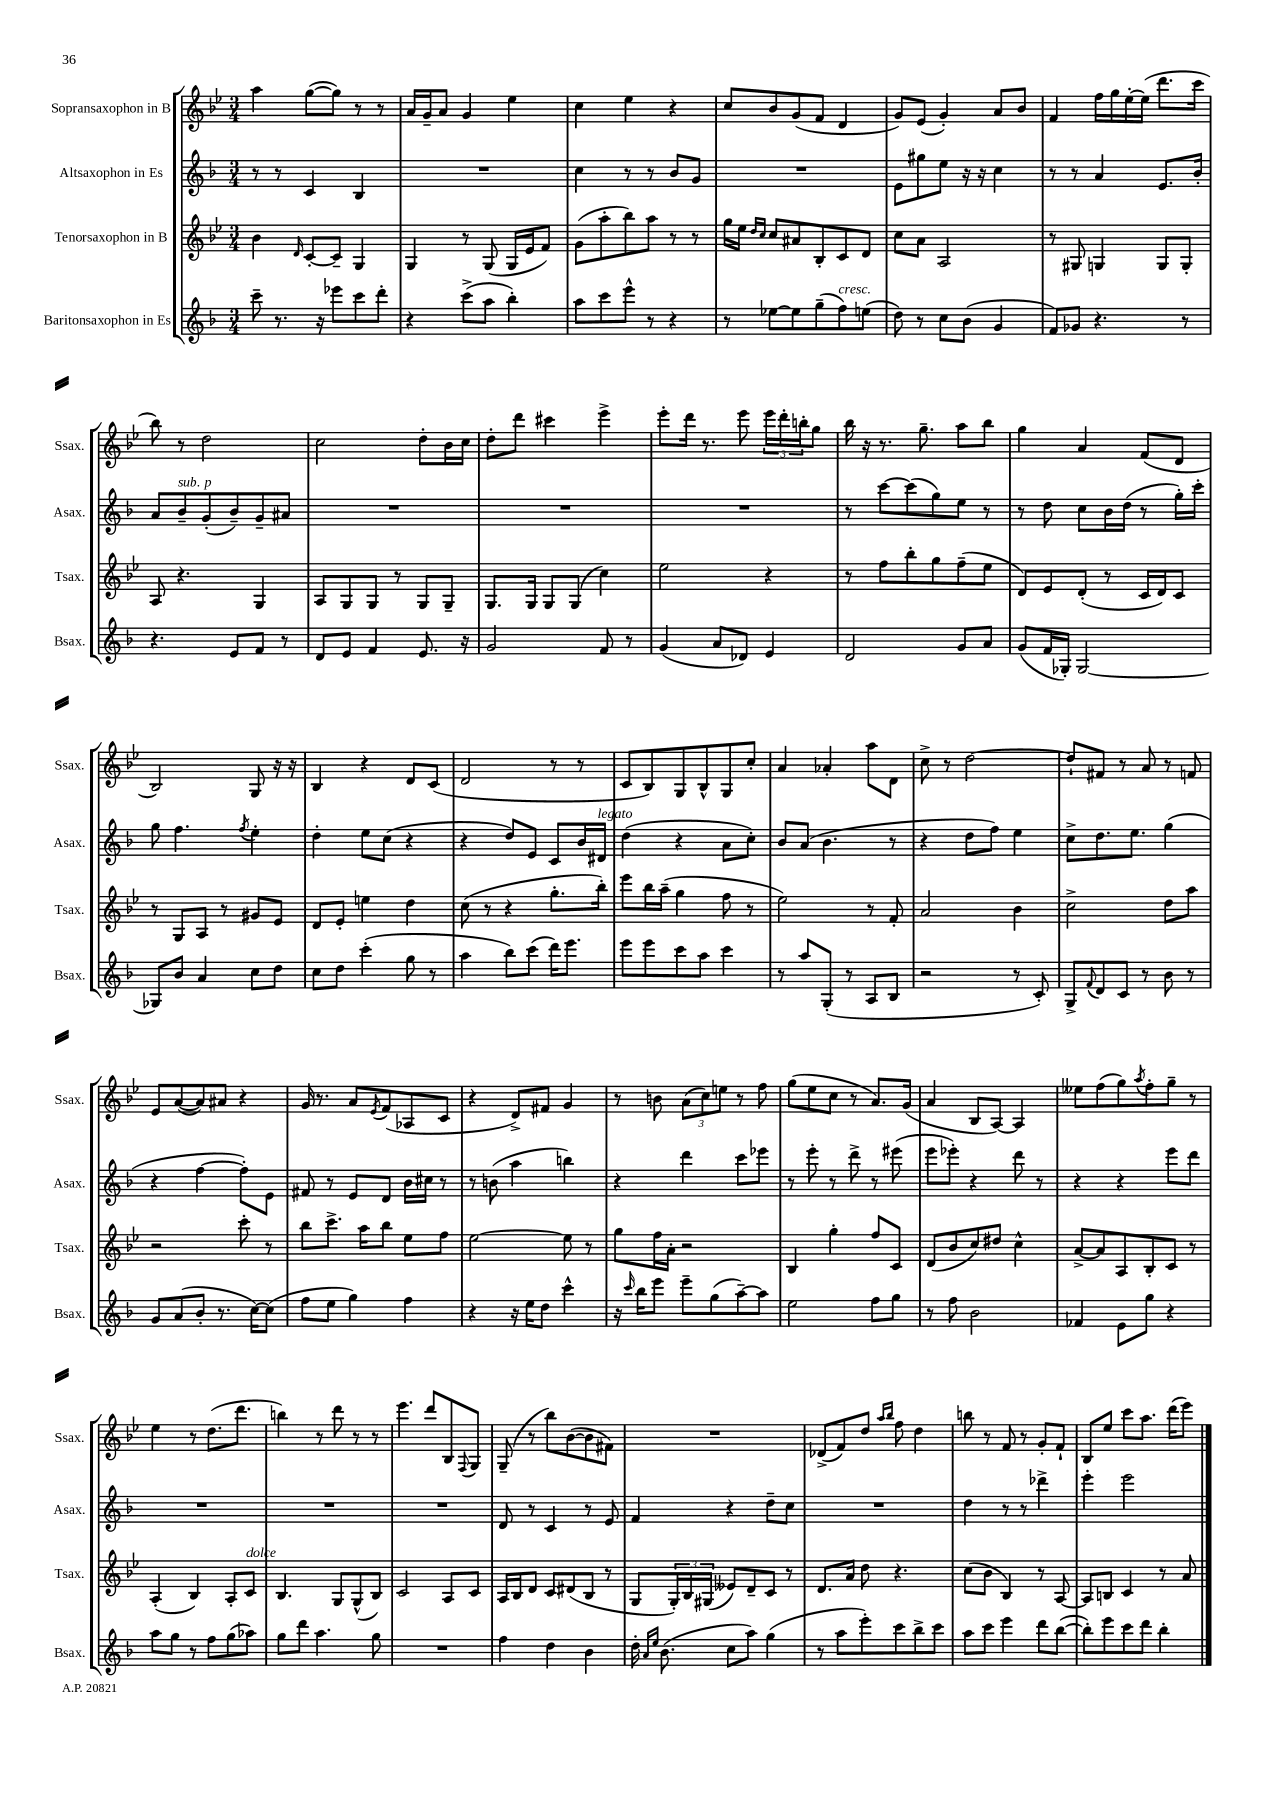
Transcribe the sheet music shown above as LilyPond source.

<<
\new StaffGroup <<
\new Staff = "s0" \with { instrumentName = "Sopransaxophon in B" shortInstrumentName = "Ssax." } {
    \clef treble \key bes \major \numericTimeSignature \time 3/4
    a''4 g''8~( g''8) r8 r8 |
    a'16 g'16-- a'8 g'4 ees''4 |
    c''4 ees''4 r4 |
    c''8 bes'8 g'8( f'8 d'4 |
    g'8) ees'8( g'4-.) a'8 bes'8 |
    f'4 f''16 g''16 ees''16~-. ees''16( d'''8. c'''16 |
    bes''8) r8 d''2 |
    c''2 d''8-. bes'16 c''16 |
    d''8-. d'''8 cis'''4 ees'''4-> |
    ees'''8-. d'''16 r8. ees'''8 \tuplet 3/2 { ees'''16 d'''16-. b''16-. } g''8 |
    bes''16 r16 r8. g''8.-- a''8 bes''8 |
    g''4 a'4 f'8( d'8 |
    bes2) g8 r16 r16 |
    bes4 r4 d'8 c'8( |
    d'2 r8 r8 |
    c'8 bes8) g8 bes8-^ g8 c''8-. |
    a'4 aes'4-. a''8 d'8 |
    c''8-> r8 d''2~ |
    d''8-! fis'8 r8 a'8 r8 f'8 |
    ees'8 a'8~( a'8) ais'8 r4 |
    g'16 r8. a'8 \acciaccatura { ees'8 } f'8( aes8 c'8 |
    r4 d'8->) fis'8 g'4 |
    r8 b'8 \tuplet 3/2 { a'8( c''8) e''8 } r8 f''8 |
    g''8( ees''8 c''8 r8 a'8.) g'16( |
    a'4 bes8 a8~) a4 |
    eeses''8 f''8( g''8) \acciaccatura { a''8 } f''8-. g''8-- r8 |
    ees''4 r8 d''8.( d'''8. |
    b''4) r8 d'''8 r8 r8 |
    ees'''4. d'''8 bes8 \appoggiatura { f8 } g8 |
    g8--( r8 bes''8) bes'8~( bes'8 fis'8) |
    R2. |
    des'8->( f'8) d''8 \grace { a''16 bes''16 } f''8 d''4 |
    b''8 r8 f'8 r8 g'8-. f'8-! |
    bes8 ees''8 c'''8 a''8. d'''16( ees'''8) \bar "|." |
}
\new Staff = "s1" \with { instrumentName = "Altsaxophon in Es" shortInstrumentName = "Asax." } {
    \clef treble \key f \major \numericTimeSignature \time 3/4
    r8 r8 c'4 bes4 |
    R2. |
    c''4 r8 r8 bes'8 g'8 |
    R2. |
    e'8 gis''8 e''8 r16 r16 c''4 |
    r8 r8 a'4 e'8. bes'16-. |
    a'8 bes'8--^\markup { \italic "sub. p" } g'8-.( bes'8--) g'8-- ais'8 |
    R2. |
    R2. |
    R2. |
    r8 c'''8~ c'''8( g''8) e''8 r8 |
    r8 d''8 c''8 bes'16 d''16( r8 g''16-.) c'''16-. |
    g''8 f''4. \acciaccatura { f''8 } e''4-. |
    d''4-. e''8 c''8( r4 |
    r4 d''8) e'8 c'8 bes'16 dis'16^\markup { \italic "legato" } |
    d''4( r4 a'8 c''8-.) |
    bes'8 a'8( bes'4. r8 |
    r4 d''8 f''8) e''4 |
    c''8-> d''8. e''8. g''4( |
    r4 f''4~ f''8-.) e'8 |
    fis'8 r8 e'8 d'8 bes'16 cis''16 r8 |
    r8 b'8( a''4 b''4) |
    r4 d'''4 c'''8 ees'''8 |
    r8 e'''8-. r8 d'''8-> r8 eis'''8( |
    e'''8 ees'''8-.) r4 d'''8 r8 |
    r4 r4 e'''8 d'''8 |
    R2. |
    R2. |
    R2. |
    d'8 r8 c'4 r8 e'8 |
    f'4 r4 d''8-- c''8 |
    R2. |
    d''4 r8 r8 des'''4-> |
    e'''4-. e'''2 \bar "|." |
}
\new Staff = "s2" \with { instrumentName = "Tenorsaxophon in B" shortInstrumentName = "Tsax." } {
    \clef treble \key bes \major \numericTimeSignature \time 3/4
    bes'4 \grace { d'16 } c'8~-. c'8-- g4 |
    g4 r8 g8( g16 ees'16 f'8) |
    g'8( a''8-. bes''8) a''8 r8 r8 |
    g''16 ees''16 \grace { d''16 c''16 } c''8 ais'8 bes8-. c'8 d'8 |
    c''8 a'8 a2 |
    r8 gis8 g4 g8 g8-. |
    a8 r4. g4 |
    a8 g8 g8 r8 g8 g8-- |
    g8. g16 g8 g8( c''4) |
    ees''2 r4 |
    r8 f''8 bes''8-. g''8 f''8--( ees''8 |
    d'8) ees'8 d'8-.( r8 c'16 d'16) c'8 |
    r8 g8 a8 r8 gis'8 ees'8 |
    d'8 ees'8-. e''4 d''4 |
    c''8( r8 r4 g''8.-. bes''16-.) |
    ees'''8 bes''16 a''16--( g''4 f''8 r8 |
    ees''2) r8 f'8-. |
    a'2 bes'4 |
    c''2-> d''8 a''8 |
    r2 c'''8-. r8 |
    bes''8 c'''8.-> a''16 bes''8 ees''8 f''8 |
    ees''2~ ees''8 r8 |
    g''8 f''16 a'16-. r2 |
    bes4 g''4-. f''8 c'8 |
    d'8( bes'8 c''8) dis''8 c''4-^ |
    a'8~-> a'8 a8 bes8-. c'8 r8 |
    a4-.( bes4) a8-. c'8^\markup { \italic "dolce" } |
    bes4. g8 g8-^( bes8) |
    c'2 a8 c'8 |
    a16 bes16 d'8 c'8 dis'8( bes8 r8 |
    g8 \tuplet 3/2 { g16-.) bes16 gis16( } eeses'8) d'8-- c'8 r8 |
    d'8. a'16 d''8 r4. |
    c''8( bes'8 bes4) r8 a8~ |
    a8 b8 c'4 r8 a'8 \bar "|." |
}
\new Staff = "s3" \with { instrumentName = "Baritonsaxophon in Es" shortInstrumentName = "Bsax." } {
    \clef treble \key f \major \numericTimeSignature \time 3/4
    c'''8-- r8. r16 ees'''8 c'''8 d'''8-. |
    r4 c'''8->( a''8 bes''4-.) |
    a''8 c'''8 e'''8-^ r8 r4 |
    r8 ees''8~ ees''8 g''8--( f''8^\markup { \italic "cresc." }) e''8( |
    d''8) r8 c''8 bes'8( g'4 |
    f'8) ges'8 r4. r8 |
    r4. e'8 f'8 r8 |
    d'8 e'8 f'4 e'8. r16 |
    g'2 f'8 r8 |
    g'4( a'8 des'8) e'4 |
    d'2 g'8 a'8 |
    g'8( f'16 ges16-.) ges2~ |
    ges8 bes'8 a'4 c''8 d''8 |
    c''8 d''8 c'''4-.( g''8 r8 |
    a''4 bes''8) c'''8( d'''16) e'''8. |
    e'''8 e'''8 c'''8 a''8 c'''4 |
    r8 a''8 g8-.( r8 a8 bes8 |
    r2 r8 c'8-.) |
    g8-> \appoggiatura { f'8 } d'8 c'8 r8 bes'8 r8 |
    g'8 a'8( bes'8-. r8. c''16~) c''8( |
    f''8 e''8 g''4) f''4 |
    r4 r16 e''16 d''8 c'''4-^ |
    r16 \grace { c'''16 } bes''16 e'''8 e'''8-- g''8( a''8~--) a''8 |
    e''2 f''8 g''8 |
    r8 f''8 bes'2 |
    fes'4 e'8 g''8 r4 |
    a''8 g''8 r8 f''8 g''8( aes''8) |
    g''8 d'''8 a''4. g''8 |
    R2. |
    f''4 d''4 bes'4 |
    d''16-. \grace { a'16 e''16 } bes'8.( c''8 a''8) g''4( |
    r8 a''8 e'''8-.) c'''8 bes''8-> c'''8 |
    a''8 c'''8 e'''4 d'''8 bes''8~( |
    bes''8-.) e'''8 c'''8 d'''8 bes''4-. \bar "|." |
}
>>
>>
\layout { \context { \Score \remove "Bar_number_engraver" } }
